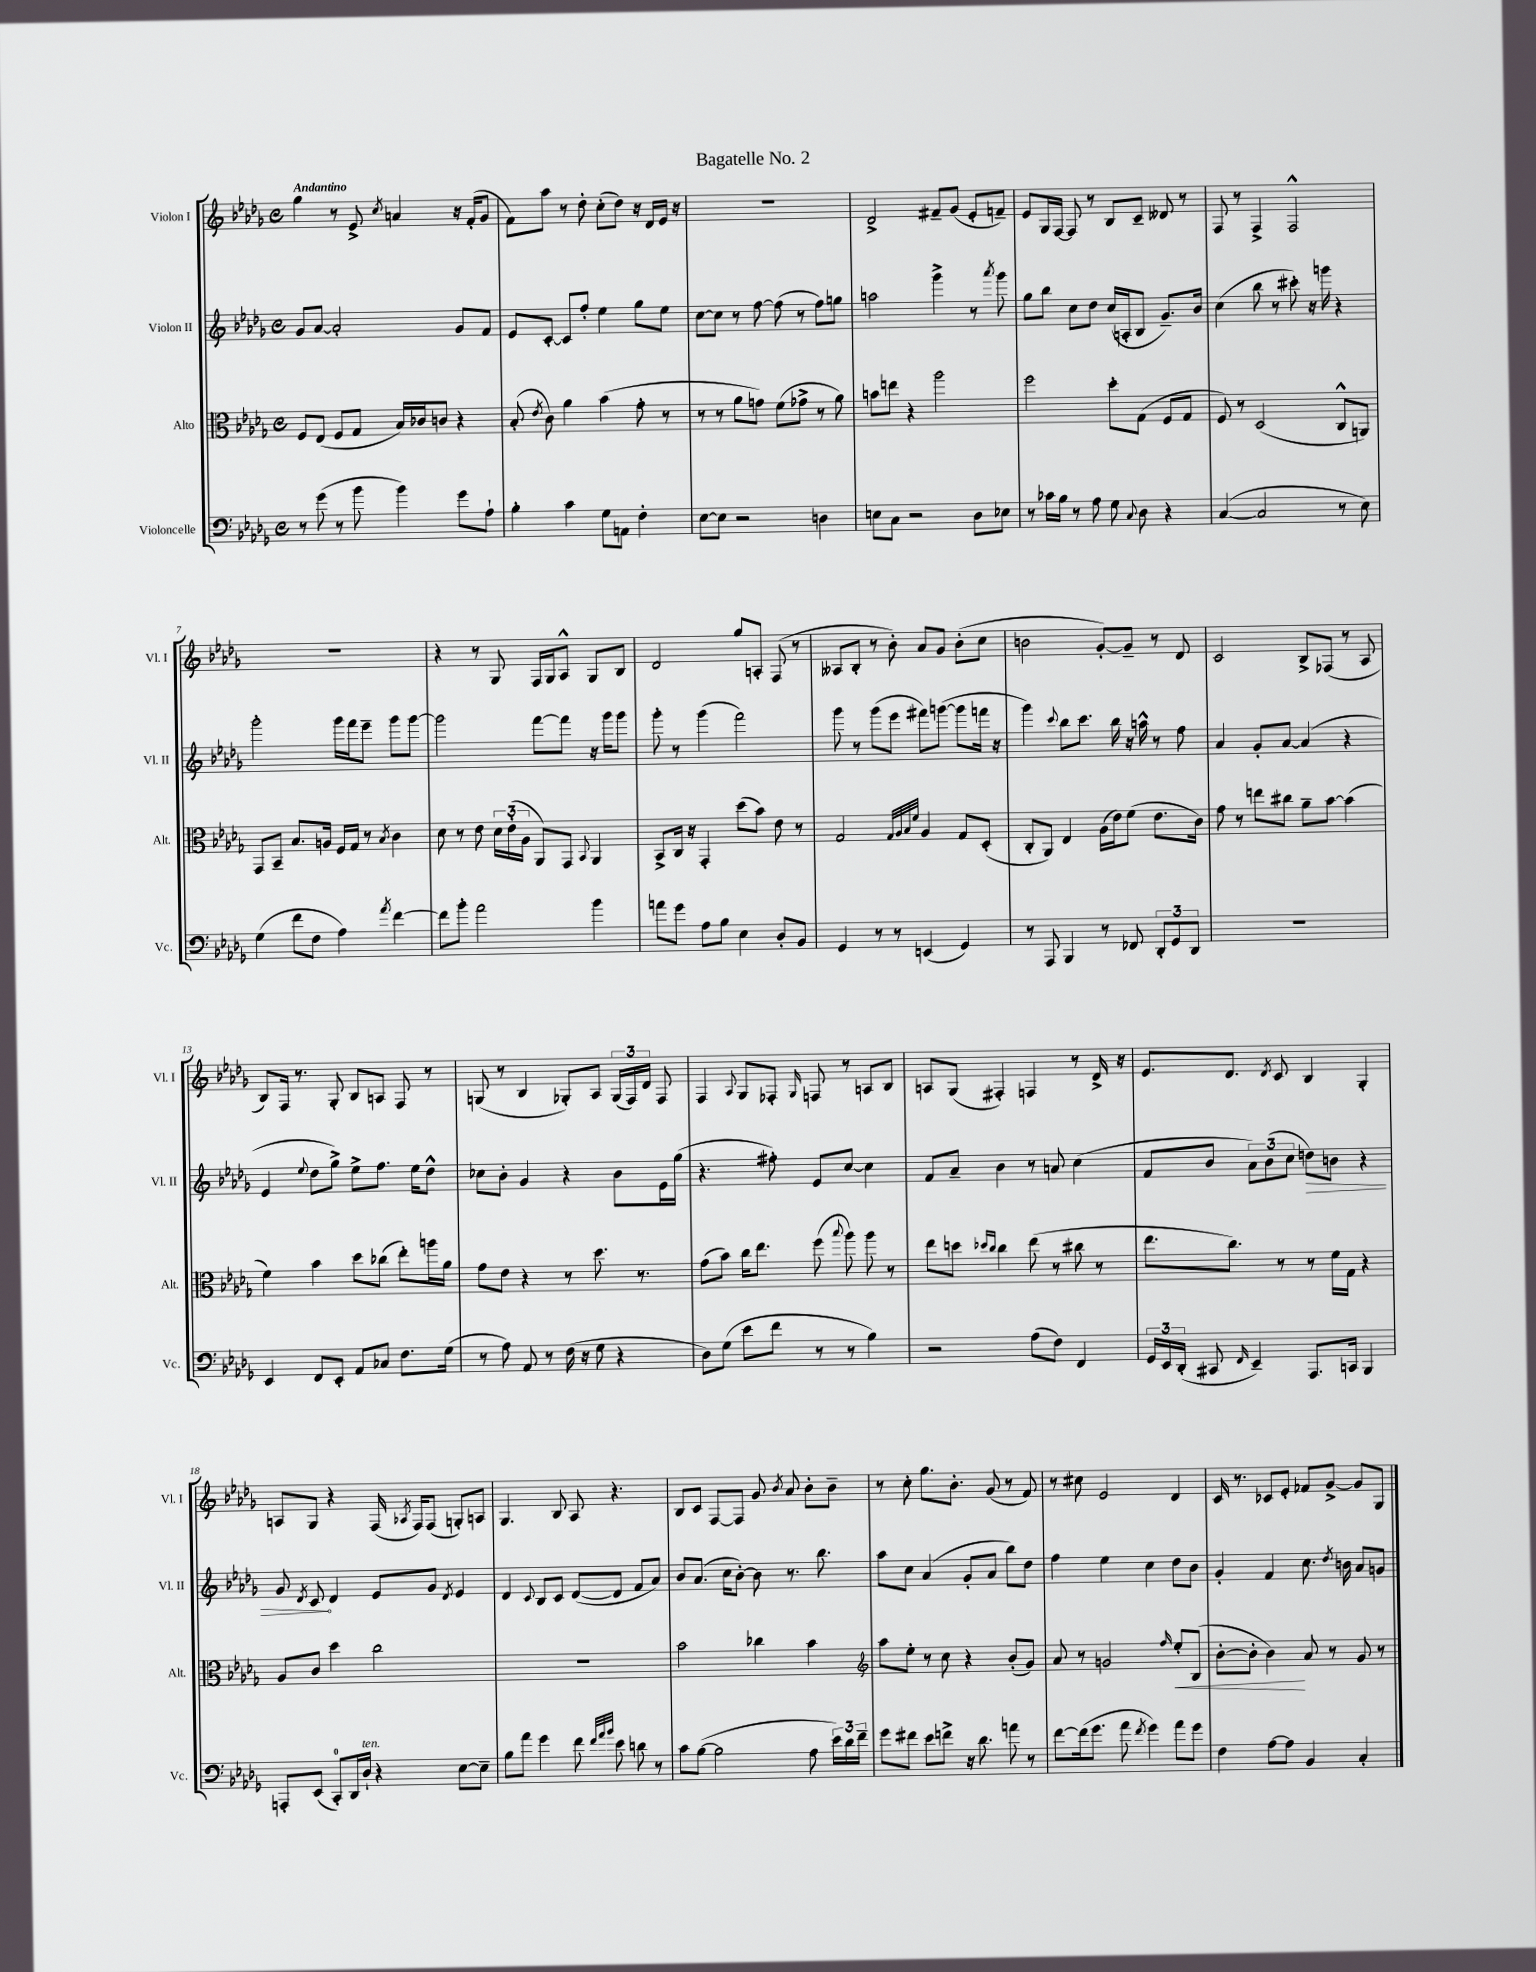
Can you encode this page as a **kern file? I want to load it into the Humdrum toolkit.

**kern	**kern	**dynam	**kern	**dynam	**kern
*part4	*part3	*part3	*part2	*part2	*part1
*staff4	*staff3	*staff3	*staff2	*staff2	*staff1
*I"Violoncelle	*I"Alto	*	*I"Violon II	*	*I"Violon I
*I'Vc.	*I'Alt.	*	*I'Vl. II	*	*I'Vl. I
*clefF4	*clefC3	*	*clefG2	*	*clefG2
*k[b-e-a-d-g-]	*k[b-e-a-d-g-]	*	*k[b-e-a-d-g-]	*	*k[b-e-a-d-g-]
*M4/4	*M4/4	*	*M4/4	*	*M4/4
*met(c)	*met(c)	*	*met(c)	*	*met(c)
=1	=1	=1	=1	=1	=1
!	!	!	!	!	!LO:TX:a:B:t=Andantino
8r	8F/L	.	8g-/L	.	4gg-\
(8g-\	(8E-/J	.	[8a-/J	.	.
8r	8F/L	.	2a-'/]	.	8r
8b-\	8G-/J	.	.	.	8e-^/
.	.	.	.	.	8qcc/
4b-\)	16B-/LL)	.	.	.	4an/
.	16c-X/J	.	.	.	.
.	8cn/J	.	.	.	.
8g-\L	4r	.	8g-/L	.	16r
.	.	.	.	.	(16f'/KL
8A-`\J	.	.	8f/J	.	8g-/J
=2	=2	=2	=2	=2	=2
4B-'\	(8B-'/	.	8e-/L	.	8f\L)
.	8qe-/	.	.	.	.
.	8c\)	.	[8c'/J	.	8aa-\J
4c\	4a-\	.	8c/L]	.	8r
.	.	.	8ff'/J	.	8dd-'\
8G-\L	(4b-\	.	4ee-\	.	(8cc'\L
8AAn\J	.	.	.	.	8dd-\J)
4F'\	8g-'\	.	8gg-\L	.	16r
.	.	.	.	.	16d-/LL
.	8r	.	8ee-\J	.	16e-/JJ
.	.	.	.	.	16r
=3	=3	=3	=3	=3	=3
[8E-\L	8r	.	[8cc\L	.	1r
8E-\J]	8r	.	8cc\J]	.	.
2r	8a-\L	.	8r	.	.
.	8gn\J)	.	[8ff\	.	.
.	(8f\L	.	(8ff\]	.	.
.	8g-X^\J	.	8r	.	.
4Dn\	8r	.	8ff\L)	.	.
.	8a-\)	.	8ggn\J	.	.
=4	=4	=4	=4	=4	=4
8En\L	8bn\L	.	2aan\	.	2d-^/
8C\J	8een\J	.	.	.	.
2r	4r	.	.	.	.
.	2aa-\	.	4ggg-^\	.	8f#X~/L
.	.	.	.	.	(8g-/J
8D-\L	.	.	8r	.	8e-'/L
.	.	.	8qaaa-/	.	.
8E-X\J	.	.	8ggg-\	.	8fn~/J)
=5	=5	=5	=5	=5	=5
8r	2ff\	.	8gg-\L	.	8e-/L
16c-X\LL	.	.	8bb-\J	.	16G-/L
16B-\JJ	.	.	.	.	[16F/JJ
8r	.	.	8cc\L	.	8F/]
8A-\	.	.	8dd-\J	.	8r
8G-\	8dd-'\L	.	(16cc/LL	.	8B-/L
.	.	.	16An'/J	.	.
8qqC/	.	.	.	.	.
8D-\	(8G-\J	.	8B-/J	.	8c~/J
4r	8F/L	.	8.g-~/L)	.	8d--X/
.	8G-/J	.	.	.	8r
.	.	.	16b-/Jk	.	.
=6	=6	=6	=6	=6	=6
([4C/	8F/)	.	(4cc\	.	8F/
.	8r	.	.	.	8r
2C/]	(2D-/	.	8bb-\	.	4F^/
.	.	.	8r	.	.
.	.	.	8ccc#X'\)	.	2F^^/
.	.	.	16r	.	.
.	.	.	16gggn\	.	.
8r	8C^^/L	.	4r	.	.
8E-\)	8AAn/J)	.	.	.	.
!!LO:LB:g=z
=7	=7	=7	=7	=7	=7
(4G-\	8GG-/L	.	2ggg-'\	.	1r
.	8BB-~/J	.	.	.	.
8f\L	8.B-/L	.	.	.	.
8F\J	.	.	.	.	.
.	16An/Jk	.	.	.	.
4A-\)	16F/LL	.	16ggg-\LL	.	.
.	16G-/JJ	.	16fff\J	.	.
.	8r	.	8eee-~\J	.	.
8qa-/	8qB-/	.	.	.	.
[4f\	4c\	.	8ggg-\L	.	.
.	.	.	[8ggg-\J	.	.
=8	=8	=8	=8	=8	=8
8f\L]	8d-\	.	2ggg-\]	.	4r
8b-'\J	8r	.	.	.	.
2a-\	8e-\	.	.	.	8r
.	24d-\LL	.	.	.	8G-/
.	(24e-'\	.	.	.	.
.	24A-\JJ	.	.	.	.
.	8AA-/L)	.	[8fff\L	.	16F/LL
.	.	.	.	.	16G-/J
.	8GG-/J	.	8fff\J]	.	8A-^^/J
.	8qqBB-/	.	.	.	.
4b-\	4AA-/	.	16r	.	8G-/L
.	.	.	16ggg-\KL	.	.
.	.	.	8ggg-\J	.	8B-/J
=9	=9	=9	=9	=9	=9
8an\L	8BB-^/L	.	8ggg-'\	.	2d-/
8g-\J	16C/Jk	.	8r	.	.
.	16r	.	.	.	.
8A-\L	4GG-'/	.	(4ggg-\	.	.
8B-\J	.	.	.	.	.
4E-\	(8dd-\L	.	2fff\)	.	8gg-/L
.	8b-\J)	.	.	.	8An'/J
8D-'/L	8e-\	.	.	.	(8F/
8BB-/J	8r	.	.	.	8r
=10	=10	=10	=10	=10	=10
4GG-/	2G-/	.	8ggg-\	.	8A--X/L
.	.	.	8r	.	8B-'/J
8r	.	.	(8ggg-\L	.	8r
8r	.	.	8eee-\J	.	8b-'\)
.	32qqG-/LLL	.	.	.	.
.	32qqA-/	.	.	.	.
.	32qqB-/	.	.	.	.
.	32qqf/JJJ	.	.	.	.
(4EEn/	4A-/	.	8fff#X\L)	.	8a-/L
.	.	.	([8gggn\J	.	8g-/J
4GG-/)	8G-/L	.	8ggg\L]	.	(8b-'\L
.	(8D-'/J	.	16fffn\Jk	.	8cc\J
.	.	.	16r	.	.
=11	=11	=11	=11	=11	=11
8r	8C'/L	.	4ggg-\)	.	2bn\
8AAA-/	8AA-/J)	.	.	.	.
.	.	.	8qqccc/	.	.
4BBB-/	4E-/	.	8bb-\L	.	.
.	.	.	8.ccc\J	.	.
8r	(16A-\LL	.	.	.	[8g-'/L)
.	16e-\J)	.	16bb-\	.	.
8FF-X/	(8f\J	.	16r	.	8g-~/J]
.	.	.	16aan^^\	.	.
12DD-'/L	8.e-\L	.	8r	.	8r
12GG-/	.	.	.	.	.
.	.	.	8ff\	.	8d-/
12DD-/J	.	.	.	.	.
.	16c\Jk)	.	.	.	.
=12	=12	=12	=12	=12	=12
1r	8g-\	.	4a-/	.	2c/
.	8r	.	.	.	.
.	8een\L	.	8g-'/L	.	.
.	8cc#X\J	.	[8a-/J	.	.
.	8a-~\L	.	(4a-/]	.	8B-^/L
.	[8b-\J	.	.	.	(8F-X/J
.	(4b-\]	.	4r	.	8r
.	.	.	.	.	8A-/
!!LO:LB:g=z
=13	=13	=13	=13	=13	=13
4EE-/	4f\)	.	4e-/	.	8B-/L)
.	.	.	.	.	16F/Jk
.	.	.	.	.	8.r
.	.	.	8qqee-/	.	.
8FF/L	4b-\	.	8dd-\L	.	.
8EE-'/J	.	.	8gg-^\J)	.	8G-'/
8AA-/L	8dd-\L	.	8ee-^\L	.	8B-/L
8C-X/J	(8cc-X\J	.	8.ff\J	.	8An/J
8.F\L	8ee-'\L)	.	.	.	8F/
.	.	.	16ee-\KL	.	.
.	16aan\L	.	8dd-^^\J	.	8r
(16G-\Jk	16a-\JJ	.	.	.	.
=14	=14	=14	=14	=14	=14
8r	8g-\L	.	8cc-X\L	.	(8Gn/
8A-\)	8e-\J	.	8b-'\J	.	8r
8AA-/	4r	.	4g-/	.	4B-/
8r	.	.	.	.	.
(16F\	8r	.	4r	.	8G-X'/L)
16r	.	.	.	.	.
8G-\	8.dd-\	.	.	.	8A-/J
4r	.	.	8b-\L	.	(24G-/LL
.	.	.	.	.	24F/)
.	8.r	.	.	.	.
.	.	.	.	.	24d-/JJ
.	.	.	16e-\L	.	8F/
.	.	.	(16gg-\JJ	.	.
=15	=15	=15	=15	=15	=15
8D-\L)	(8g-\L	.	4.r	.	4F/
(8G-\J	8b-\J)	.	.	.	.
.	.	.	.	.	8qqA-/
8e-\L	16cc\KL	.	.	.	8G-/L
.	8.ee-\J	.	.	.	.
8f\J	.	.	8ff#X'\)	.	8F-X'/J
.	.	.	.	.	16qqG-/
8r	(8ff\	.	8e-/L	.	8Fn/
.	8qqbb-/	.	.	.	.
8r	8aa-\)	.	[8cc/J	.	8r
4B-\)	8aa-\	.	4cc\]	.	8An/L
.	8r	.	.	.	8B-/J
=16	=16	=16	=16	=16	=16
2r	8ee-\L	.	8f/L	.	8An/L
.	8ddn\J	.	8a-~/J	.	(8G-/J
.	16qqdd-X/LL	.	.	.	.
.	16qqcc/JJ	.	.	.	.
.	4cc\	.	4b-\	.	4F#X'/)
(8A-\L	(8ee-\	.	8r	.	4Fn/
8F\J)	8r	.	8an/	.	.
4FF/	8cc#X\	.	(4cc\	.	8r
.	8r	.	.	.	16d-^/
.	.	.	.	.	16r
=17	=17	=17	=17	=17	=17
24GG-/LL	8.ee-\L	.	8f/L	.	8.e-/L
24EE-/	.	.	.	.	.
(24DD-'/JJ	.	.	.	.	.
8CC#X/	.	.	8b-/J	.	.
.	8.cc\J)	.	.	.	8.d-/J
16qqFF/	.	.	.	.	.
4EE-~/)	.	.	12a-\L)	.	.
.	.	.	(12b-\	.	.
.	.	.	.	.	8qd-/
.	8r	.	.	.	8c/
.	.	.	12cc\J	.	.
!	!	!	!	!LO:HP:b	!
8.AAA-/L	8r	.	8ddn\L)	>	4B-/
.	16f\LL	.	8bn\J	.	.
16CCn/Jk	16G-\JJ	.	.	.	.
4BBB-/	4r	.	4r	.	4G-'/
!!LO:LB:g=z
=18	=18	=18	=18	=18	=18
8AAAn'/L	8A-/L	.	8g-/	.	8An/L
.	.	.	8qd-/	.	.
(8EE-/J	8c/J	.	8c/	.	8G-/J
8CC'/L)	4dd-\	.	4d-/	]	4r
16DD-/L	.	.	.	.	.
!LO:TX:a:i:t=ten.	!	!	!	!	!
16D-`/JJ	.	.	.	.	.
4r	2cc\	.	8e-/L	.	(16F/
.	.	.	.	.	8qA-X/
.	.	.	.	.	16F/KL)
.	.	.	8g-/J	.	(8F/J
.	.	.	8qd-/	.	.
[8E-\L	.	.	4e-/	.	8Gn'/L)
8E-~\J]	.	.	.	.	8An/J
=19	=19	=19	=19	=19	=19
8B-\L	1r	.	4d-/	.	4.G-/
8a-\J	.	.	.	.	.
.	.	.	8qqc/	.	.
4g-\	.	.	8B-/L	.	.
.	.	.	8c/J	.	8B-/
8f\	.	.	([8d-/L	.	8A-/
32qqf/LLL	.	.	.	.	.
32qqa-/	.	.	.	.	.
32qqb-/JJJ	.	.	.	.	.
8e-\	.	.	8d-/J]	.	4.r
8dn\	.	.	8f/L	.	.
8r	.	.	8a-/J)	.	.
=20	=20	=20	=20	=20	=20
8c\L	2b-\	.	8b-/L	.	8B-/L
([8B-\J	.	.	(8.a-/J	.	8c/J
2B-\]	.	.	.	.	[8F/L
.	.	.	16cc\KL	.	.
.	.	.	[8b-'\J)	.	8F/J]
.	4cc-X\	.	8b-\]	.	8g-/
.	.	.	.	.	8qb-/
.	.	.	8.r	.	8a-/
8A-\	4b-\	.	.	.	8b-'\L
.	.	.	8.bb-\	.	.
24e-\LL)	.	.	.	.	8b-~\J
24d-\	.	.	.	.	.
24f~\JJ	.	.	.	.	.
=21	=21	=21	=21	=21	=21
*	*clefG2	*	*	*	*
8g-\L	8aa-\L	.	8aa-\L	.	8r
8f#X\J	8ee-'\J	.	8cc\J	.	8cc'\
8e-\L	8r	.	(4a-/	.	8.gg-\L
8fn^\J	8cc\	.	.	.	.
.	.	.	.	.	8.b-'\J
16r	4r	.	8g-'/L	.	.
8.d-\	.	.	.	.	.
.	.	.	8a-/J	.	(8g-/
8an\	(8b-'/L	.	8bb-\L)	.	8r
8r	8g-/J)	.	8dd-\J	.	8f/)
=22	=22	=22	=22	=22	=22
[8f\L	8a-/	.	4ff\	.	8r
(16f\k]	8r	.	.	.	8cc#X\
8.g-\J	.	.	.	.	.
.	2gn/	.	4ee-\	.	2e-/
8a-\	.	.	.	.	.
8qf/	.	.	.	.	.
4g-\)	.	.	4cc\	.	.
.	16qqff/	.	.	.	.
!	!	!LO:HP:b	!	!	!
8a-\L	8ee-'/L	<	8dd-\L	.	4d-/
8g-\J	(8B-/J	.	8b-\J	.	.
=23	=23	=23	=23	=23	=23
4F\	[8b-'\L	.	4g-'/	.	16c/
.	.	.	.	.	8.r
.	8b-'\J]	.	.	.	.
[8A-\L	4b-\)	.	4f/	.	8c-X/L
8A-\J]	.	.	.	.	8e-'/J
4BB-/	8a-/	[	8.cc\	.	8f-X/L
.	8r	.	.	.	[8g-^/J
.	.	.	8qdd-/	.	.
.	.	.	16bn\	.	.
4C'/	8g-/	.	8a-/L	.	8g-/L]
.	8r	.	8gn/J	.	8G-/J
==	==	==	==	==	==
*-	*-	*-	*-	*-	*-
